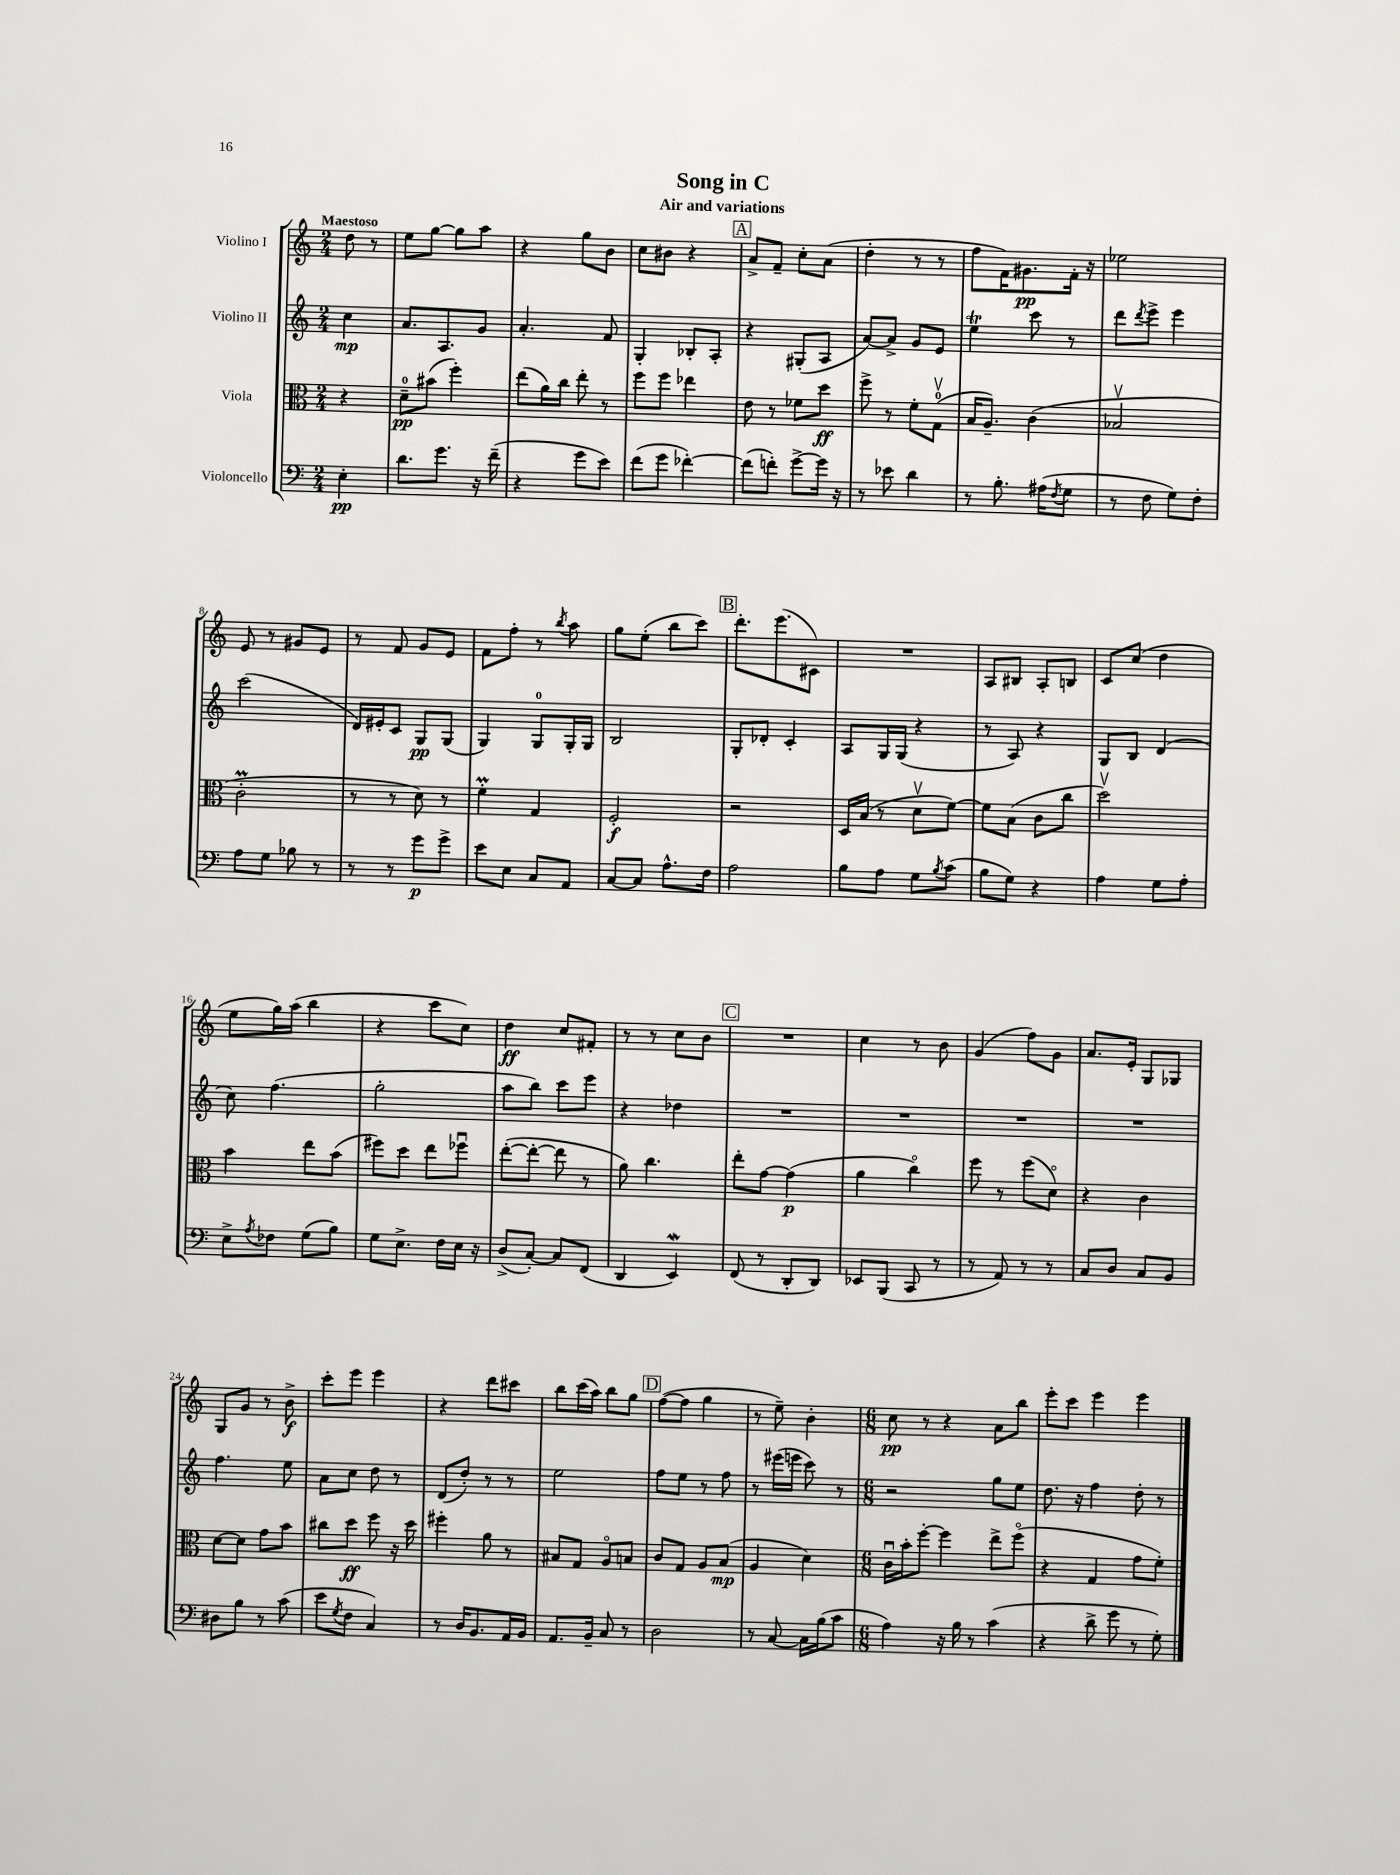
\header { title = "Song in C" subtitle = "Air and variations" }
<<
\new StaffGroup <<
\new Staff = "s0" \with { instrumentName = "Violino I" } {
    \clef treble \key c \major \numericTimeSignature \time 2/4 \partial 4 \tempo "Maestoso"
    d''8 r8 |
    e''8 g''8~ g''8 a''8 |
    r4 g''8 b'8 |
    c''8 bis'8 r4 |
    \mark \markup { \box "A" } a'8-> f'8-- c''8-. a'8( |
    d''4-. r8 r8 |
    f''8 f'16) gis'8.\pp f'16-. r16 |
    ees''2 |
    e'8 r8 gis'8 e'8 |
    r8 f'8 g'8 e'8 |
    f'8 f''8-. r8 \acciaccatura { b''8 } a''8 |
    g''8 e''8-.( b''8 c'''8) |
    \mark \markup { \box "B" } d'''8.-. e'''8.( cis'8) |
    R2 |
    a8 bis8 a8-. b8 |
    c'8 c''8( d''4 |
    e''8 g''16) a''16( b''4 |
    r4 c'''8 c''8) |
    d''4\ff c''8 fis'8-. |
    r8 r8 c''8 b'8 |
    \mark \markup { \box "C" } R2 |
    c''4 r8 b'8 |
    g'4( f''8) g'8 |
    a'8. e'16-. g8 ges8 |
    g8 g'8 r8 b'8->\f |
    c'''8-. e'''8 e'''4 |
    r4 d'''8 cis'''8 |
    b''8 c'''16( a''16) b''8 g''8 |
    \mark \markup { \box "D" } f''8~( f''8 g''4 |
    r8 e''8--) b'4-. |
    \numericTimeSignature \time 6/8 c''8\pp r8 r4 a'8 b''8 |
    e'''8-. c'''8 e'''4 e'''4 \bar "|." |
}
\new Staff = "s1" \with { instrumentName = "Violino II" } {
    \clef treble \key c \major \numericTimeSignature \time 2/4 \partial 4
    c''4\mp |
    a'8. a8. g'8 |
    a'4.-. f'8 |
    g4-. bes8-. a8-. |
    \mark \markup { \box "A" } r4 gis8-.( a8 |
    a'8~) a'8-> g'8 e'8 |
    e''4\trill c'''8 r8 |
    d'''8 \acciaccatura { d'''8 } e'''8-> e'''4 |
    c'''2( |
    d'16) eis'16-. c'8 g8\pp g8( |
    g4) g8-0 g16-. g16 |
    b2 |
    \mark \markup { \box "B" } g8-. des'8-. c'4-. |
    a8 g16 g16( r4 |
    r8 a8) r4 |
    g8 b8 d'4( |
    c''8) f''4.( |
    g''2-. |
    a''8 b''8) c'''8 e'''8 |
    r4 des''4 |
    \mark \markup { \box "C" } R2 |
    R2 |
    R2 |
    R2 |
    f''4. e''8 |
    a'8 c''8 d''8 r8 |
    d'8( d''8-.) r8 r8 |
    e''2 |
    \mark \markup { \box "D" } f''8 e''8 r8 f''8 |
    r8 eis'''16( e'''16 c'''8) r8 |
    \numericTimeSignature \time 6/8 r2 g''8 e''8 |
    d''8. r16 f''4 d''8-. r8 \bar "|." |
}
\new Staff = "s2" \with { instrumentName = "Viola" } {
    \clef alto \key c \major \numericTimeSignature \time 2/4 \partial 4
    r4 |
    d'8-0--\pp bis'8( f''4-.) |
    e''8( a'16) c''16 e''8-. r8 |
    f''8 f''8 ees''4 |
    \mark \markup { \box "A" } e'8 r8 fes'8 d''8\ff |
    f''8-> r8 f'8-. g8-0\upbow( |
    b16 a8.--) c'4( |
    bes2\upbow |
    c'2-.\prall |
    r8 r8 d'8) r8 |
    f'4-.\prall g4 |
    f2-.\f |
    \mark \markup { \box "B" } r2 |
    d16 b16( r8 d'8\upbow f'8~) |
    f'8 b8( c'8 c''8 |
    d''2\upbow) |
    b'4 e''8 b'8( |
    fis''8) d''8 e''8 fes''8\downbow |
    e''8~-.( e''8~-. e''8 r8 |
    a'8) c''4. |
    \mark \markup { \box "C" } e''8-. g'8~ g'4\p( |
    a'4 c''4\flageolet) |
    f''8 r8 f''8( d'8\flageolet) |
    r4 c'4 |
    d'8~ d'8 g'8 b'8 |
    cis''8 d''8\ff f''8 r16 d''16 |
    fis''4-. a'8 r8 |
    bis8 g8 a8\flageolet b8 |
    \mark \markup { \box "D" } c'8 g8 a8 b8\mp( |
    a4 d'4) |
    \numericTimeSignature \time 6/8 c'16\downbow b'16-. f''8~-. f''4 e''8-> f''8\flageolet( |
    r4 g4 g'8 f'8-.) \bar "|." |
}
\new Staff = "s3" \with { instrumentName = "Violoncello" } {
    \clef bass \key c \major \numericTimeSignature \time 2/4 \partial 4
    e4-.\pp |
    d'8. g'8. r16 f'16--( |
    r4 g'8 e'8) |
    f'8( g'8 fes'4~-.) |
    \mark \markup { \box "A" } fes'8( f'8-.) g'8~-> g'16 r16 |
    r8 ees'8 d'4 |
    r8 b8.-. ais16( \acciaccatura { f8 } g8 |
    r8 f8 g8) f8-. |
    a8 g8 bes8 r8 |
    r8 r8 g'8\p g'8-> |
    e'8 e8 c8 a,8 |
    c8~ c8 a8.-^ f16 |
    \mark \markup { \box "B" } a2 |
    b8 a8 g8 \acciaccatura { b8 } c'8( |
    b8 g8) r4 |
    a4 g8 a8-. |
    e8-> \acciaccatura { a8 } fes8 g8( b8) |
    g8 e8.-> f16 e16 r16 |
    d8->( c8~-.) c8 f,8( |
    d,4 e,4\mordent) |
    \mark \markup { \box "C" } f,8( r8 d,8-. d,8) |
    ees,8 b,,8( c,8 r8 |
    r8 a,8) r8 r8 |
    c8 d8 c8 b,8 |
    dis8 b8 r8 c'8( |
    e'8 \acciaccatura { g8 } f8 c4) |
    r8 d16 b,8. a,16 b,16 |
    a,8. b,16-- c8 r8 |
    \mark \markup { \box "D" } d2 |
    r8 c8~ c16 b16( c'8 |
    \numericTimeSignature \time 6/8 a4) r16 b16 r8 c'4( |
    r4 d'8-> g'8 r8 g8-.) \bar "|." |
}
>>
>>
